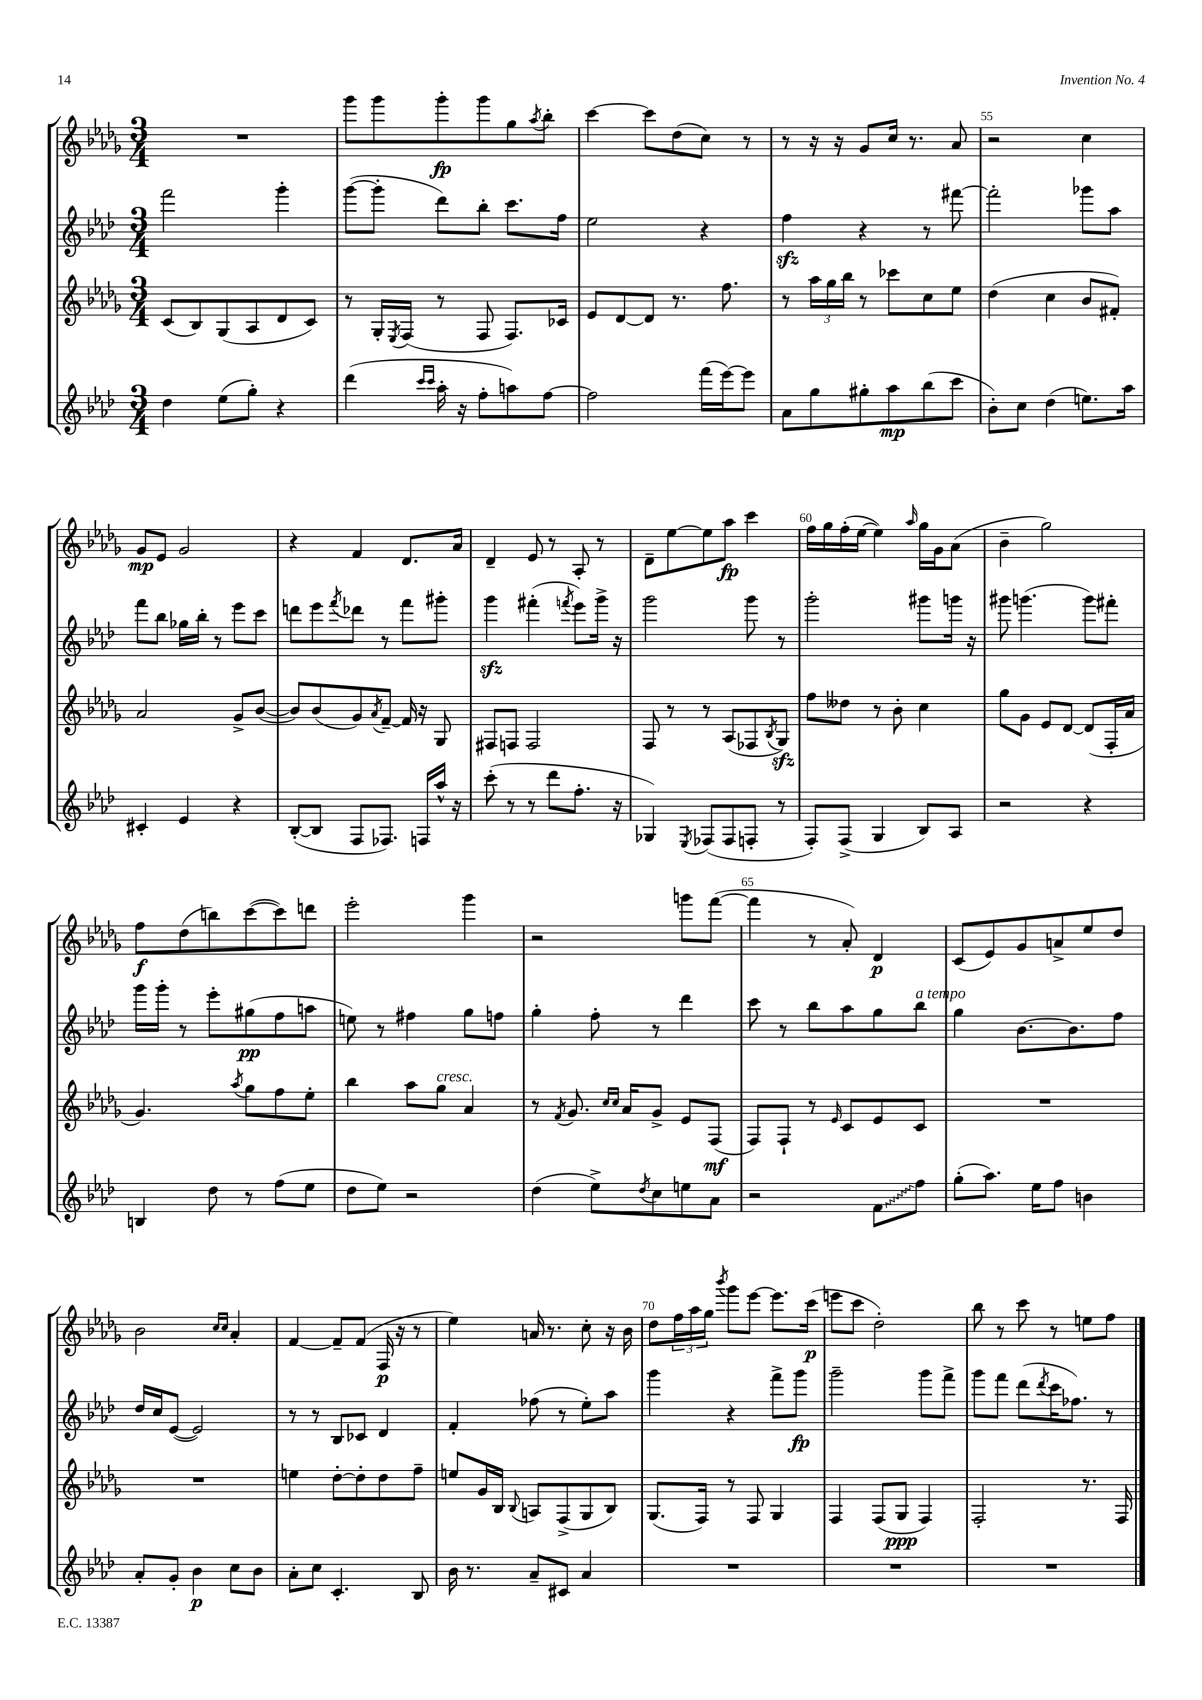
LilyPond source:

<<
\new StaffGroup <<
\new Staff = "s0" {
    \clef treble \key des \major \numericTimeSignature \time 3/4
    R2. |
    ges'''8 ges'''8 ges'''8-.\fp ges'''8 ges''8 \acciaccatura { aes''8 } bes''8-. |
    c'''4~ c'''8 des''8( c''8) r8 |
    r8 r16 r16 ges'8 c''16 r8. aes'8 |
    r2 c''4 |
    ges'8\mp ees'8 ges'2 |
    r4 f'4 des'8. aes'16 |
    des'4-- ees'8 r8 aes8-. r8 |
    des'8-- ees''8~ ees''8 aes''8\fp c'''4 |
    f''16 ges''16 f''16-.( ees''16~ ees''4) \grace { aes''16 } ges''16 ges'16 aes'8( |
    bes'4-- ges''2) |
    f''8\f des''8( b''8) c'''8~( c'''8) d'''8 |
    ees'''2-. ges'''4 |
    r2 g'''8 f'''8~( |
    f'''4 r8 aes'8-.) des'4\p |
    c'8( ees'8) ges'8 a'8-> ees''8 des''8 |
    bes'2 \grace { c''16 c''16 } aes'4-. |
    f'4~ f'8-- f'8( f16\p r16 r8 |
    ees''4) a'16 r8. c''8-. r16 bes'16 |
    des''8 \tuplet 3/2 { f''16 aes''16 ges''16 } \acciaccatura { bes'''8 } ges'''8 ees'''8~ ees'''8. c'''16\p( |
    e'''8 c'''8 des''2-.) |
    bes''8 r8 c'''8 r8 e''8 f''8 \bar "|." |
}
\new Staff = "s1" {
    \clef treble \key aes \major \numericTimeSignature \time 3/4
    f'''2 g'''4-. |
    g'''8~( g'''8-. des'''8) bes''8-. c'''8. f''16 |
    ees''2 r4 |
    f''4\sfz r4 r8 fis'''8~ |
    fis'''2-. ges'''8 aes''8 |
    f'''8 bes''8 ges''16 bes''16-. r8 ees'''8 c'''8 |
    d'''8 ees'''8 \acciaccatura { f'''8 } des'''8 r8 f'''8 gis'''8-. |
    g'''4\sfz fis'''4-.( \acciaccatura { f'''8 } ees'''8) g'''16-> r16 |
    g'''2 g'''8 r8 |
    g'''2-. gis'''8 g'''16 r16 |
    gis'''8 g'''4.( g'''8) fis'''8-. |
    g'''16 g'''16-. r8 ees'''8-. gis''8\pp( f''8 a''8 |
    e''8) r8 fis''4 g''8 f''8 |
    g''4-. f''8-. r8 des'''4 |
    c'''8 r8 bes''8 aes''8 g''8 bes''8^\markup { \italic "a tempo" } |
    g''4 bes'8.~ bes'8. f''8 |
    des''16 c''16 ees'8~( ees'2) |
    r8 r8 bes8 ces'8 des'4 |
    f'4-. fes''8( r8 ees''8-.) aes''8 |
    g'''4 r4 f'''8-> g'''8\fp |
    g'''2-- g'''8 f'''8-> |
    g'''8 f'''8 des'''8( \acciaccatura { des'''8 } c'''16 fes''8.) r8 \bar "|." |
}
\new Staff = "s2" {
    \clef treble \key des \major \numericTimeSignature \time 3/4
    c'8( bes8) ges8( aes8 des'8 c'8) |
    r8 ges16-. \acciaccatura { ees8 } f16( r8 f8 f8.) ces'16 |
    ees'8 des'8~ des'8 r8. f''8. |
    r8 \tuplet 3/2 { aes''16 ges''16 bes''16 } r8 ces'''8 c''8 ees''8 |
    des''4( c''4 bes'8 fis'8-.) |
    aes'2 ges'8-> bes'8~( |
    bes'8) bes'8( ges'8) \acciaccatura { aes'8 } f'8~-- f'16 r16 ges8 |
    fis8 f8 f2 |
    f8 r8 r8 aes8( fes8 \acciaccatura { bes8 } ges8\sfz) |
    f''8 deses''8 r8 bes'8-. c''4 |
    ges''8 ges'8 ees'8 des'8~ des'8( f16-. aes'16 |
    ges'4.) \acciaccatura { aes''8 } ges''8 f''8 ees''8-. |
    bes''4 aes''8 ges''8^\markup { \italic "cresc." } aes'4 |
    r8 \acciaccatura { f'8 } ges'8. \grace { c''16 c''16 } aes'16 ges'8-> ees'8 f8\mf( |
    f8) f8-! r8 \grace { ees'16 } c'8 ees'8 c'8 |
    R2. |
    R2. |
    e''4 des''8~-. des''8-. des''8 f''8-- |
    e''8 ges'16 bes16 \appoggiatura { bes8 } a8 f8->( ges8 bes8) |
    ges8.( f16) r8 f8 ges4 |
    f4 f8( ges8\ppp f4) |
    f2-. r8. f16 \bar "|." |
}
\new Staff = "s3" {
    \clef treble \key aes \major \numericTimeSignature \time 3/4
    des''4 ees''8( g''8-.) r4 |
    des'''4( \grace { c'''16 c'''16 } aes''16-. r16 f''8-. a''8) f''8~ |
    f''2 f'''16( ees'''16~) ees'''8 |
    aes'8 g''8 gis''8-. aes''8\mp bes''8( c'''8 |
    bes'8-.) c''8 des''4( e''8.) aes''16 |
    cis'4-. ees'4 r4 |
    bes8~-.( bes8 f8 fes8.) f16 aes''16-^ r16 |
    c'''8-.( r8 r8 des'''8 f''8.-. r16 |
    ges4) \acciaccatura { ees8 } fes8( fes8 f8-. r8 |
    f8-.) f8->( g4 bes8) aes8 |
    r2 r4 |
    b4 des''8 r8 f''8( ees''8 |
    des''8 ees''8) r2 |
    des''4( ees''8->) \acciaccatura { des''8 } c''8 e''8 aes'8 |
    r2 \once \override Glissando.style = #'zigzag f'8\glissando f''8 |
    g''8-.( aes''8.) ees''16 f''8 b'4 |
    aes'8-. g'8-. bes'4\p c''8 bes'8 |
    aes'8-. c''8 c'4.-. bes8 |
    bes'16 r8. aes'8-- cis'8 aes'4 |
    R2. |
    R2. |
    R2. \bar "|." |
}
>>
>>
\layout { \context { \Score currentBarNumber = #51 \override BarNumber.break-visibility = ##(#f #t #t) barNumberVisibility = #(every-nth-bar-number-visible 5) } }
